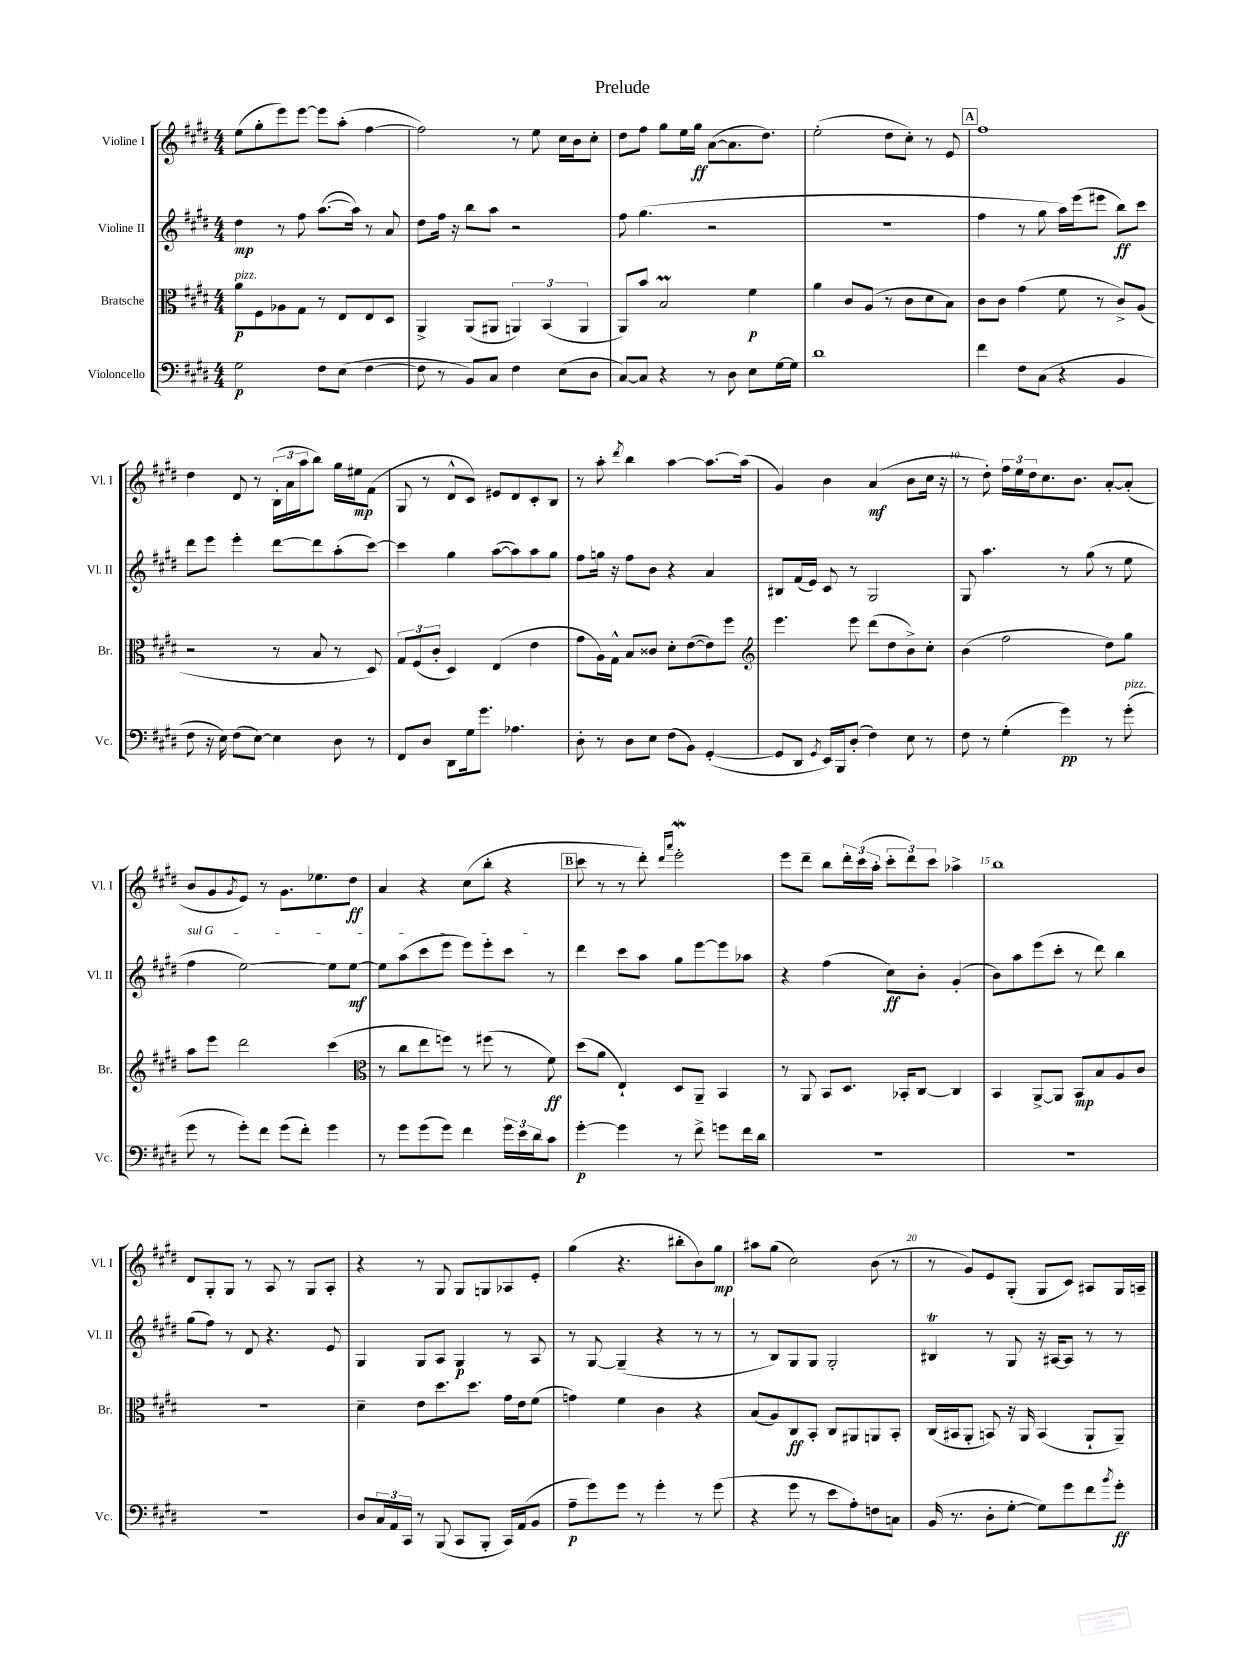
\header { title = "Prelude" }
<<
\new StaffGroup <<
\new Staff = "s0" \with { instrumentName = "Violine I" shortInstrumentName = "Vl. I" } {
    \clef treble \key e \major \numericTimeSignature \time 4/4
    e''8( gis''8-. e'''8) e'''8~ e'''8 a''8-.( fis''4~ |
    fis''2) r8 e''8 cis''16 b'16 cis''8-. |
    dis''8 fis''8 gis''8 e''16 gis''16\ff a'8~( a'8. dis''8.) |
    e''2-.( dis''8 cis''8-.) r8 e'8 |
    \mark \markup { \box "A" } fis''1 |
    dis''4 dis'8 r8 \tuplet 3/2 { b16-.( a'16 a''16 } b''8) gis''16 eis''16\mp fis'8( |
    gis8 r8 dis'8-^ cis'8) eis'8 dis'8 cis'8-. b8 |
    r8 a''8-. \acciaccatura { dis'''8 } b''4 a''4~ a''8.~ a''16( |
    gis'4) b'4 a'4\mf( b'8 cis''16 r16 |
    r8 dis''8-.) \tuplet 3/2 { fis''16 e''16 dis''16 } cis''8. b'8. a'8~-. a'8-.( |
    b'8 gis'8 \acciaccatura { gis'8 } e'8) r8 gis'8. ees''8. dis''8\ff |
    a'4 r4 cis''8( b''8-. r4 |
    \mark \markup { \box "B" } cis'''8 r8 r8 dis'''8-.) \grace { dis'''16 a'''16 } e'''2-.\mordent |
    e'''8 dis'''8-- b''8 \tuplet 3/2 { dis'''16-. cis'''16( a''16-. } \tuplet 3/2 { cis'''8-. dis'''8) cis'''8 } aes''4-> |
    b''1 |
    dis'8 gis8-. gis8 r8 a8 r8 gis8 a8-. |
    r4 r8 gis8 gis8 g8 aes8 e'8-. |
    gis''4( r4. bis''8-. b'8) gis''8\mp |
    ais''8 gis''8( cis''2) b'8( r8 |
    r8 gis'8) e'8 gis8-.( gis8 cis'8) ais8 gis16 a16-- \bar "|." |
}
\new Staff = "s1" \with { instrumentName = "Violine II" shortInstrumentName = "Vl. II" } {
    \clef treble \key e \major \numericTimeSignature \time 4/4
    dis''4\mp r8 fis''8 a''8.~( a''16) r8 a'8 |
    dis''8 fis''16 r16 b''8 a''8 r2 |
    fis''8 gis''4.( r2 |
    R1 |
    \mark \markup { \box "A" } fis''4 r8 gis''8 a''16) e'''16( eis'''8 b''8\ff) cis'''8 |
    dis'''8 e'''8 e'''4-. dis'''8~ dis'''8 a''8-.( cis'''8~) |
    cis'''4 gis''4 a''8~( a''8) a''8 gis''8 |
    fis''8 g''16 r16 fis''8 b'8 r4 a'4 |
    bis8 fis'16( e'16) cis'8 r8 gis2 |
    gis8 a''4. r8 gis''8( r8 e''8 |
    \once \override TextSpanner.bound-details.left.text = \markup { \italic "sul G" } fis''4\startTextSpan e''2~) e''8 e''8~\mf |
    e''8 a''8( cis'''8 e'''8 e'''8) e'''8-. cis'''8\stopTextSpan r8 |
    \mark \markup { \box "B" } dis'''4 cis'''8 a''8 gis''8 e'''8~ e'''8 aes''8 |
    r4 fis''4( cis''8\ff) b'8-. gis'4-.( |
    b'8) a''8 e'''8( cis'''8-. r8 dis'''8) b''4 |
    gis''8( fis''8) r8 dis'8 r4. e'8 |
    gis4 gis8 a8 gis4\p r8 a8 |
    r8 gis8~ gis4--( r4 r8 r8 |
    r8 b8) gis8 gis8 gis2-. |
    bis4\trill r8 gis8 r16 ais16~ ais8 r8 r8 \bar "|." |
}
\new Staff = "s2" \with { instrumentName = "Bratsche" shortInstrumentName = "Br." } {
    \clef alto \key e \major \numericTimeSignature \time 4/4
    a'8\p^\markup { \italic "pizz." } fis8 aes8 gis8 r8 e8 e8 dis8 |
    a,4-> a,8( ais,8 \tuplet 3/2 { a,4) b,4( a,4 } |
    a,8) b'8 b2\prall fis'4\p |
    a'4 cis'8 a8( r8 cis'8 dis'8 b8) |
    \mark \markup { \box "A" } cis'8 cis'8 gis'4( fis'8 r8 cis'8->) a8( |
    r2 r8 b8 r8 dis8) |
    \tuplet 3/2 { gis8 fis8( cis'8-. } dis4) e4( e'4 |
    gis'8 a16) gis16-^ b8 cisis'8 dis'8-. e'8~( e'8) fis''8 |
    \clef treble e'''4. e'''8 dis'''8( dis''8 b'8->) cis''8-. |
    b'4( fis''2 dis''8) gis''8 |
    a''8 e'''8 dis'''2 cis'''4( |
    \clef alto r8 cis''8 e''8 f''8) r8 fis''8( r8 fis'8\ff) |
    \mark \markup { \box "B" } dis''8( a'8 e4-!) dis8 a,8-- b,4 |
    r8 a,8 b,8 dis8. bes,16-. cis8~ cis4 |
    b,4 a,8~-> a,8 b,8\mp b8 a8 cis'8 |
    r1 |
    dis'4-- e'8 dis''8. dis''8. gis'16 e'16 fis'8( |
    g'4) fis'4 cis'4 r4 |
    b8( a8) cis8\ff b,8-. cis8 ais,8 a,8 b,8-. |
    cis16( bis,16 a,8-. b,8) r16 a,16 b,4( a,8-! a,8--) \bar "|." |
}
\new Staff = "s3" \with { instrumentName = "Violoncello" shortInstrumentName = "Vc." } {
    \clef bass \key e \major \numericTimeSignature \time 4/4
    gis2\p fis8 e8( fis4~ |
    fis8 r8 b,8) cis8 fis4 e8( dis8 |
    cis8~) cis8 r4 r8 dis8 e8 gis16~ gis16 |
    dis'1 |
    \mark \markup { \box "A" } fis'4 fis8 cis8( r4 b,4 |
    fis8 r16 e16) fis8( e8~) e4 dis8 r8 |
    fis,8 dis8 dis,8 gis16 gis'8. aes4. |
    dis8-. r8 dis8 e8 fis8( b,8) gis,4~-.( |
    gis,8 dis,8 \acciaccatura { gis,8 } e,16) b,,16 dis8-.( fis4) e8 r8 |
    fis8 r8 gis4-.( gis'4\pp) r8 gis'8-.^\markup { \italic "pizz." }( |
    gis'8 r8 gis'8-.) fis'8 gis'8( fis'8-.) gis'4 |
    r8 gis'8 gis'8( gis'8) fis'4 \tuplet 3/2 { gis'16 e'16 dis'16 } cis'8 |
    \mark \markup { \box "B" } gis'4~-.\p gis'4 r8 fis'8-> g'8 fis'16 dis'16 |
    R1 |
    R1 |
    R1 |
    dis8 \tuplet 3/2 { cis16 a,16 cis,16 } r8 b,,8( cis,8 b,,8-. cis,16) a,16( b,8 |
    a8--\p gis'8) gis'8 r8 gis'4-. r8 gis'8( |
    r4 gis'8 r8 e'8 a8-.) f8 c8 |
    b,16( r8. dis8-. gis8~-. gis8) gis'8 fis'8 \acciaccatura { b'8 } gis'8-.\ff \bar "|." |
}
>>
>>
\layout { \context { \Score \override BarNumber.break-visibility = ##(#f #t #t) barNumberVisibility = #(every-nth-bar-number-visible 5) } }
